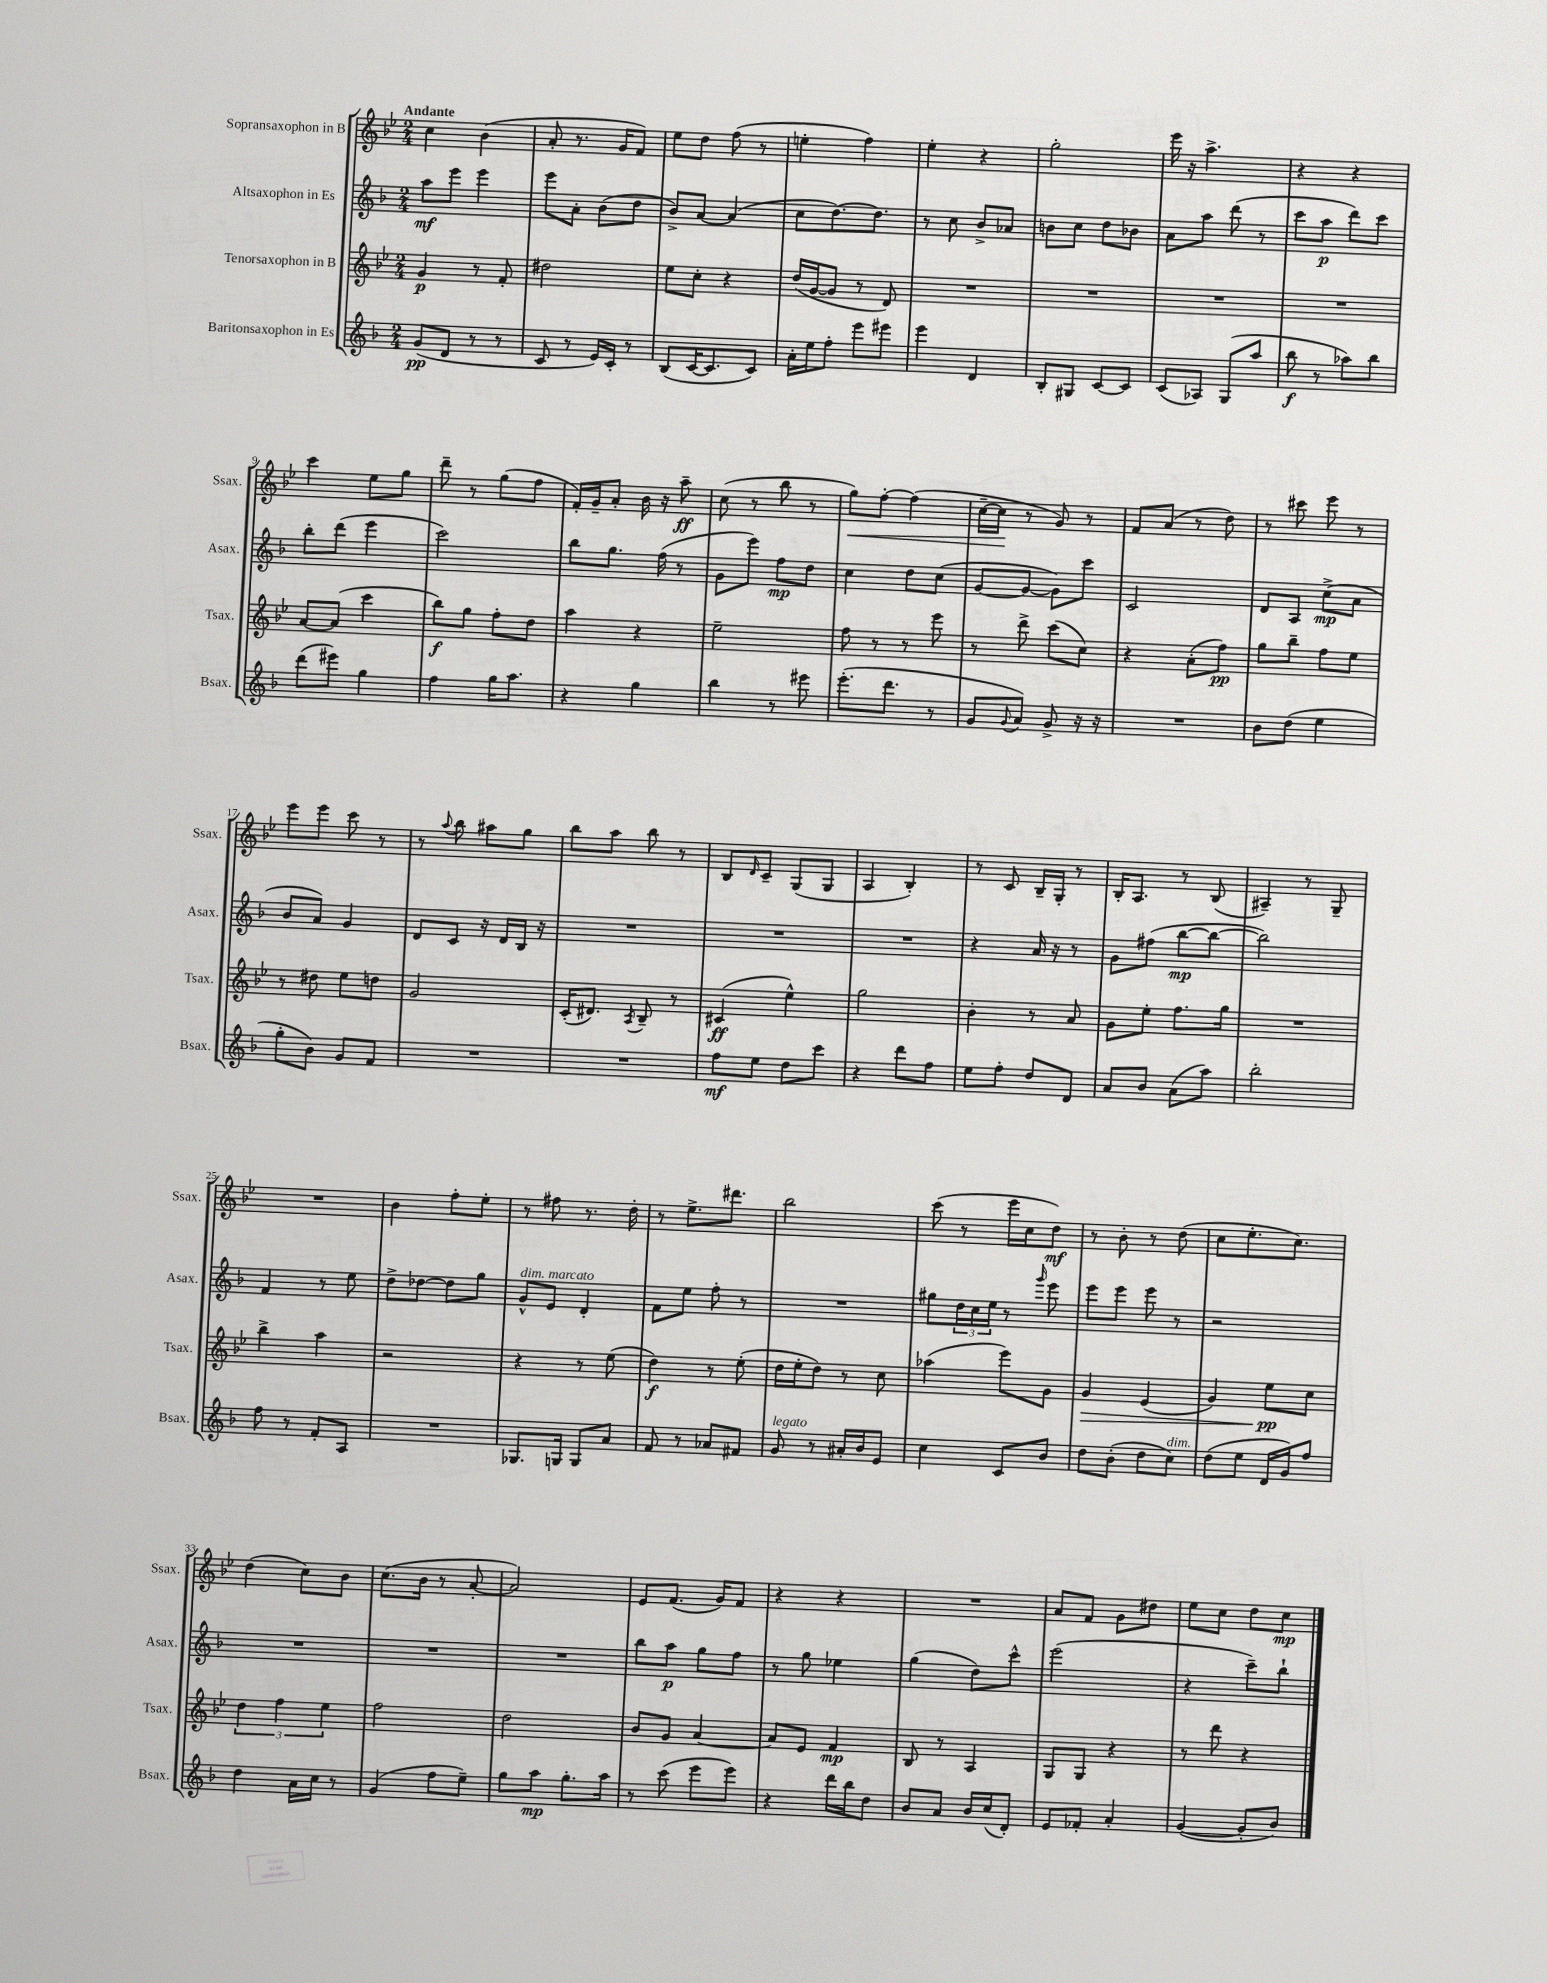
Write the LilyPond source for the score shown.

<<
\new StaffGroup <<
\new Staff = "s0" \with { instrumentName = "Sopransaxophon in B" shortInstrumentName = "Ssax." } {
    \clef treble \key bes \major \numericTimeSignature \time 2/4 \tempo "Andante"
    c''4 bes'4( |
    a'8-. r8. g'16 f'8) |
    ees''8 d''8 f''8( r8 |
    e''4-. f''4) |
    ees''4-. r4 |
    g''2-. |
    ees'''16 r16 a''4.-> |
    r4 r4 |
    c'''4 ees''8 g''8 |
    d'''8-- r8 g''8( f''8 |
    f'16-.) g'16-- a'8-. bes'16 r16 a''8--\ff |
    c''8( r8 bes''8 r8 |
    g''8\<) f''8~-. f''4( |
    c''16~-- c''16\! r8 g'8) r8 |
    f'8 a'8( r8 d''8) |
    r8 cis'''8 ees'''8 r8 |
    ees'''8 ees'''8 c'''8 r8 |
    r8 \appoggiatura { a''8 } bes''8 ais''8 g''8 |
    bes''8 a''8 bes''8 r8 |
    bes8 \grace { d'16 } c'8-- g8( g8 |
    a4 bes4-.) |
    r8 c'8 bes16-- g16-. r8 |
    bes16-. a8. r8 bes8( |
    ais4--) r8 g8-- |
    R2 |
    bes'4 f''8-. ees''8-. |
    r8 fis''8 r8. d''16-. |
    r8 ees''8.-> dis'''8. |
    bes''2 |
    c'''8( r8 ees'''16 c''16 d''8\mf) |
    r8 bes'8-. r8 d''8( |
    c''8 ees''8.-. c''8.) |
    d''4( c''8) bes'8 |
    c''8.( bes'16 r8 a'8~-. |
    a'2) |
    ees'8 f'8.( g'16) f'8 |
    r4 r4 |
    R2 |
    a'8 f'8 g'8 dis''8 |
    ees''8 c''8 d''8 c''8\mp \bar "|." |
}
\new Staff = "s1" \with { instrumentName = "Altsaxophon in Es" shortInstrumentName = "Asax." } {
    \clef treble \key f \major \numericTimeSignature \time 2/4
    a''8\mf e'''8 e'''4 |
    e'''8 a'8-. bes'8( d''8 |
    bes'8->) a'8~ a'4( |
    c''8 d''8.~) d''8. |
    r8 c''8 bes'8-> aes'8 |
    b'8 c''8 d''8 bes'8 |
    a'8 a''8 d'''8( r8 |
    c'''8 a''8\p d'''8) c'''8 |
    bes''8-. d'''8( e'''4 |
    c'''2) |
    bes''8 g''8. f''16( r8 |
    g'8 e'''8) f''8\mp d''8 |
    c''4 d''8 c''8( |
    g'8~ g'8~ g'8) c'''8 |
    c'2 |
    d'8 a8 c''8->\mp( a'8 |
    bes'8 a'8) g'4 |
    d'8 c'8 r16 d'16 bes16 r16 |
    R2 |
    R2 |
    R2 |
    r4 a'16 r16 r8 |
    g'8 fis''8( bes''8~\mp bes''8~ |
    bes''2) |
    f'4 r8 e''8 |
    d''8-> des''8~ des''8 g''8 |
    g'8-^^\markup { \italic "dim." } e'8^\markup { \italic "marcato" } d'4-. |
    f'8 e''8 f''8-. r8 |
    R2 |
    gis''8 \tuplet 3/2 { d''16 c''16 e''16 } r8 \grace { g'''16 } e'''8 |
    e'''8 e'''8 e'''8 r8 |
    r2 |
    R2 |
    R2 |
    R2 |
    bes''8 a''8\p g''8 f''8 |
    r8 g''8 ees''4 |
    g''4( d''8) c'''8-^ |
    e'''2( |
    r4 c'''8--) bes''8-! \bar "|." |
}
\new Staff = "s2" \with { instrumentName = "Tenorsaxophon in B" shortInstrumentName = "Tsax." } {
    \clef treble \key bes \major \numericTimeSignature \time 2/4
    g'4\p r8 f'8-. |
    dis''2 |
    ees''8 c''8-. r4 |
    d''16( g'16~ g'8 r8 d'8) |
    R2 |
    R2 |
    R2 |
    R2 |
    a'8~ a'8( c'''4 |
    bes''8\f) g''8 f''8-. d''8 |
    a''4 r4 |
    ees''2-- |
    f''8 r8 r8 ees'''8 |
    r8 d'''8-> c'''8( c''8) |
    r4 a'8-.( f''8\pp) |
    g''8 bes''8-- f''8 ees''8 |
    r8 dis''8 ees''8 d''8 |
    g'2 |
    c'16-.( dis'8.) \acciaccatura { a8 } bes8-- r8 |
    cis'4\ff( ees''4-^) |
    g''2 |
    bes'4-. r8 a'8 |
    g'8 ees''8-. f''8. g''16 |
    R2 |
    bes''4-> a''4 |
    r2 |
    r4 r8 ees''8( |
    d''4\f) r8 ees''8-.( |
    d''16 ees''16-. d''8) r8 c''8 |
    aes''4( ees'''8) g'8 |
    g'4\> ees'4( |
    g'4) ees''8\pp\! c''8 |
    \tuplet 3/2 { d''4 f''4 ees''4 } |
    f''2 |
    d''2 |
    bes'8 g'8 a'4~ |
    a'8 ees'8 f'4\mp |
    bes8 r8 a4 |
    g8 g8 r4 |
    r8 d'''8 r4 \bar "|." |
}
\new Staff = "s3" \with { instrumentName = "Baritonsaxophon in Es" shortInstrumentName = "Bsax." } {
    \clef treble \key f \major \numericTimeSignature \time 2/4
    g'8\pp( d'8 r8 r8 |
    c'8 r8 e'16) c'16-. r8 |
    bes8( c'16~ c'8. c'8) |
    a'16-. e''16 f''8-. e'''8 eis'''8 |
    e'''4 d'4 |
    bes8-. gis8 c'8~ c'8 |
    c'8( aes8) g8( a''8 |
    bes''8\f r8 aes''8) bes''8 |
    d'''8( eis'''8) g''4 |
    f''4 g''16 a''8. |
    r4 g''4 |
    bes''4 r8 eis'''8 |
    e'''8.-.( d'''8. r8 |
    g'8 \appoggiatura { g'8 } a'8) g'8-> r16 r16 |
    R2 |
    bes'8 d''8( e''4 |
    g''8-. bes'8) g'8 f'8 |
    R2 |
    R2 |
    f''8\mf e''8 d''8 c'''8 |
    r4 d'''8 f''8 |
    e''8 f''8-. d''8 d'8 |
    a'8 bes'8 a'8( a''8) |
    bes''2-. |
    f''8 r8 f'8-. a8 |
    R2 |
    ges8. g16 g8 a'8 |
    f'8 r8 aes'8 fis'8 |
    g'8^\markup { \italic "legato" } r8 ais'16-. bes'16 e'8 |
    c''4 c'8 bes'8 |
    d''8 bes'8-.( d''8 c''8^\markup { \italic "dim." }) |
    d''8( e''8 d'16 g'16) f''8 |
    d''4 a'16 c''16 r8 |
    g'4( f''8 e''8--) |
    g''8 a''8\mp g''8.-. a''16 |
    r8 c'''8( e'''8 e'''8) |
    r4 d'''16 bes''16 d''8 |
    bes'8 a'8 bes'16 c''16( d'8-.) |
    e'8 fes'8-. a'4-. |
    g'4~( g'8-. bes'8) \bar "|." |
}
>>
>>
